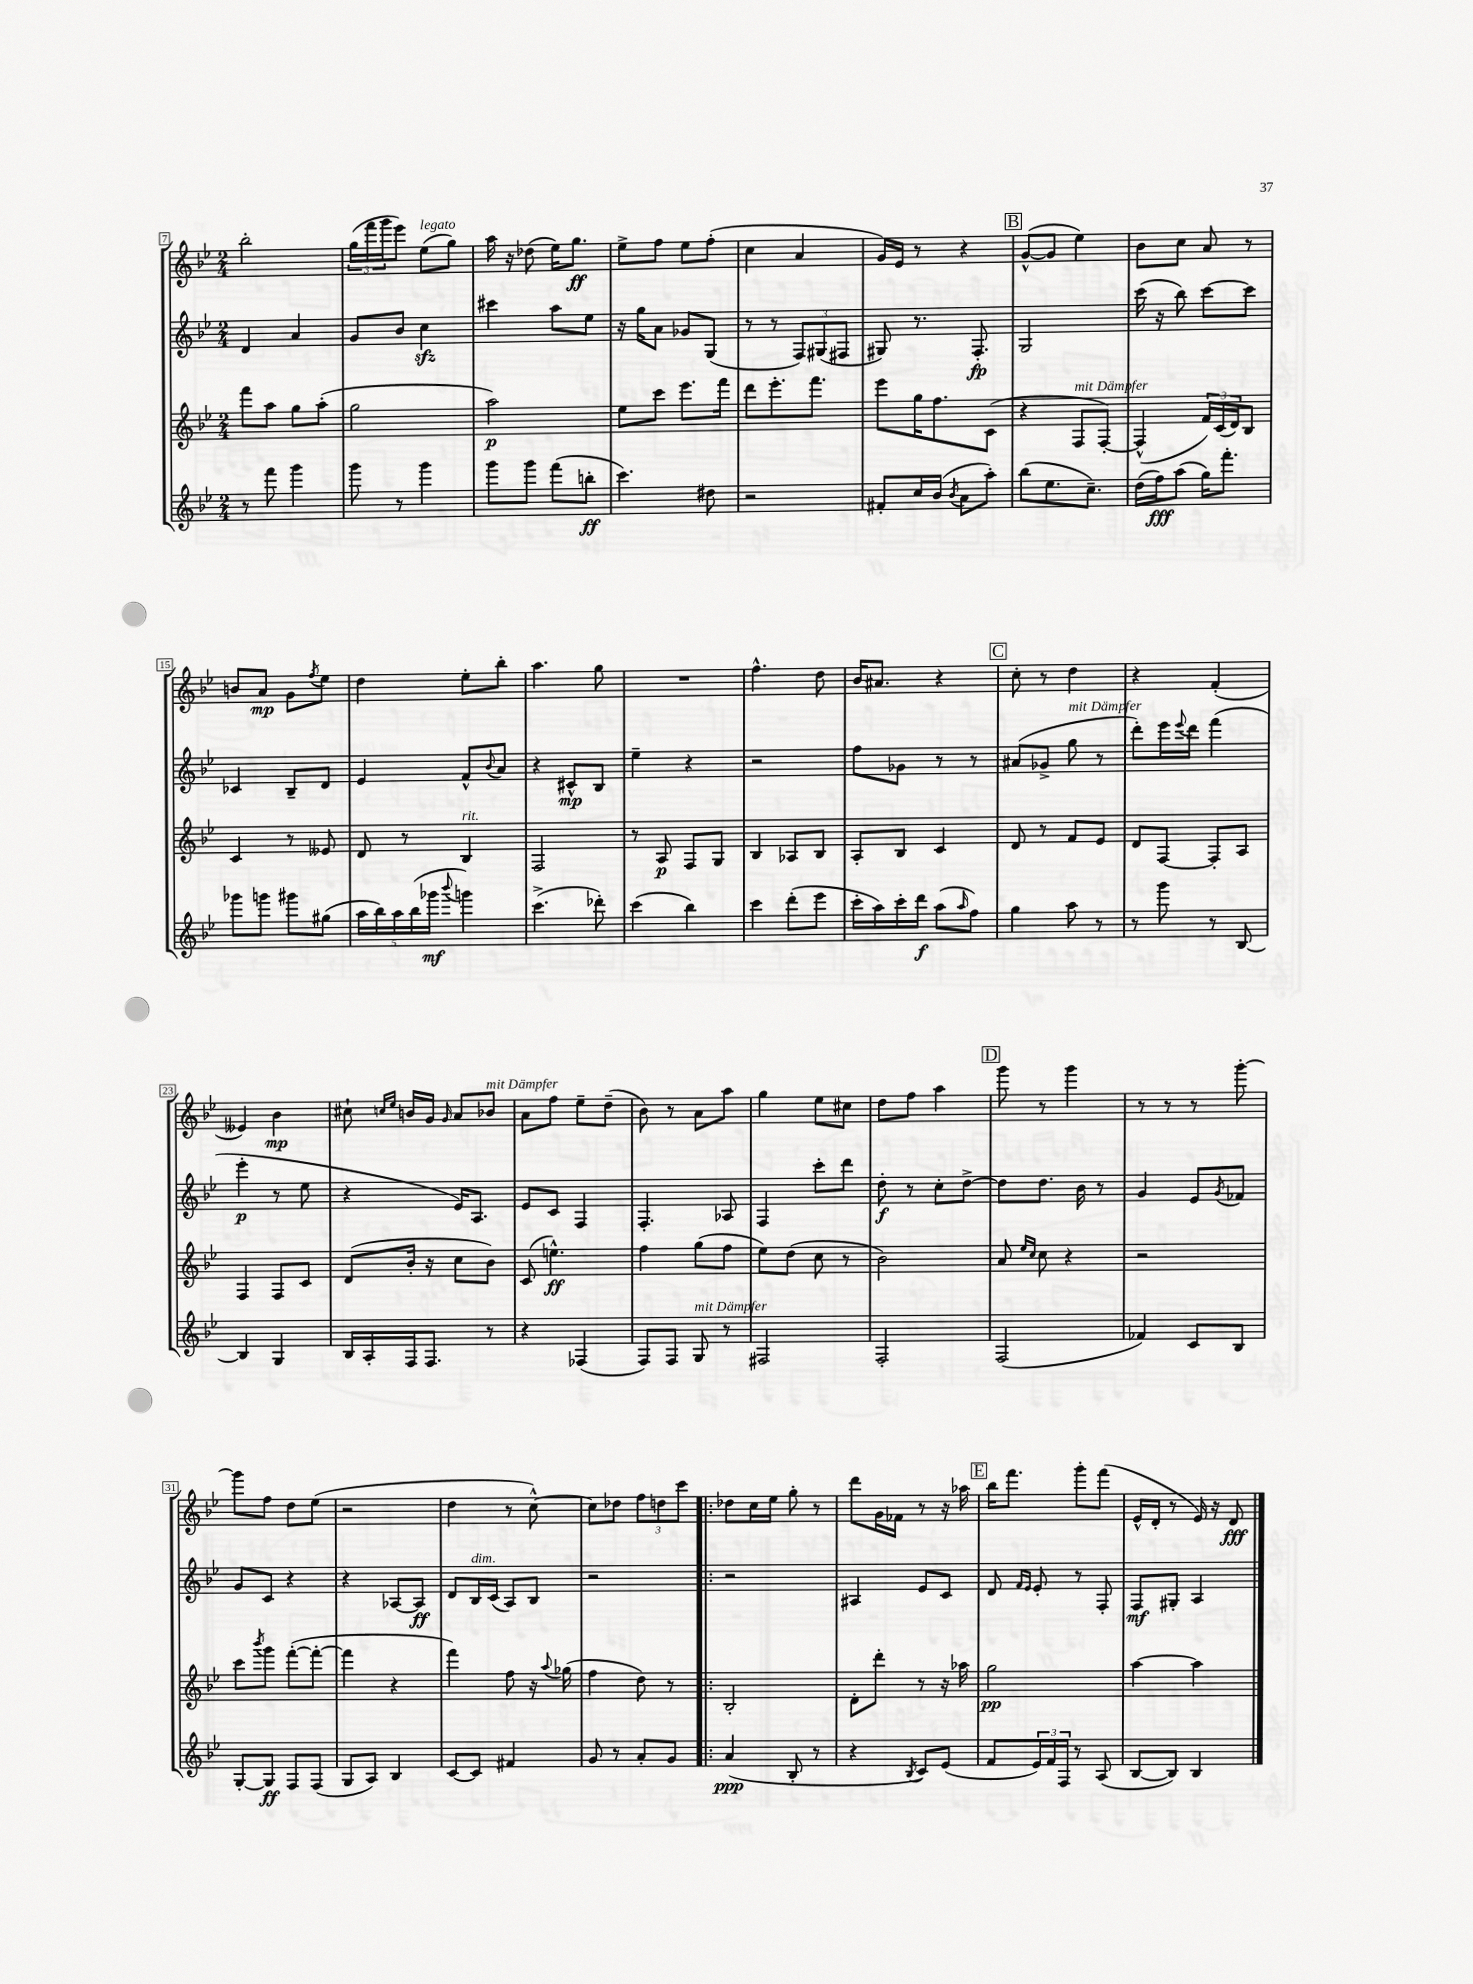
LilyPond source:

<<
\new StaffGroup <<
\new Staff = "s0" {
    \clef treble \key bes \major \numericTimeSignature \time 2/4
    bes''2-. |
    \tuplet 3/2 { g''16( f'''16 g'''16 } ees'''8) ees''8^\markup { \italic "legato" }( g''8) |
    a''16 r16 des''8( ees''16) g''8.\ff |
    ees''8-> f''8 ees''8 f''8-.( |
    c''4 a'4 |
    g'16) ees'16 r8 r4 |
    \mark \markup { \box "B" } g'8~-^( g'8 ees''4) |
    bes'8 c''8 a'8 r8 |
    b'8 a'8\mp g'8 \acciaccatura { f''8 } ees''8 |
    d''4 ees''8-. bes''8-. |
    a''4. g''8 |
    R2 |
    f''4.-^ d''8 |
    bes'16 ais'8. r4 |
    \mark \markup { \box "C" } c''8-. r8 d''4 |
    r4 f'4-.( |
    eeses'4) bes'4\mp |
    cis''8-! \grace { c''16 ees''16 } b'16 g'16 \grace { g'16 } a'8 bes'8^\markup { \italic "mit Dämpfer" } |
    a'8 f''8 ees''8-- d''8--( |
    bes'8) r8 a'8 a''8 |
    g''4 ees''8 cis''8 |
    d''8 f''8 a''4 |
    \mark \markup { \box "D" } g'''8 r8 g'''4 |
    r8 r8 r8 g'''8~-. |
    g'''8 f''8 d''8 ees''8( |
    r2 |
    d''4 r8 c''8~-^) |
    c''8 des''8 \tuplet 3/2 { f''8 d''8 c'''8 } |
    \bar ".|:" des''8 c''16 ees''16 g''8-. r8 |
    d'''8 g'16 fes'16 r8 r16 aes''16 |
    \mark \markup { \box "E" } bes''16 f'''8. g'''8-. f'''8( |
    ees'16-^ d'16-. r8 ees'16) r16 d'8\fff \bar "|." |
}
\new Staff = "s1" {
    \clef treble \key bes \major \numericTimeSignature \time 2/4
    d'4 a'4 |
    g'8 bes'8 c''4\sfz |
    cis'''4 a''8 ees''8 |
    r16 g''16 a'8 ges'8 g8( |
    r8 r8 \tuplet 3/2 { f8) gis8( fis8 } |
    gis8) r8. f8.-.\fp |
    \mark \markup { \box "B" } g2 |
    c'''16( r16 bes''8) c'''8~ c'''8 |
    ces'4 bes8-- d'8 |
    ees'4 f'8-^ \appoggiatura { bes'8 } a'8 |
    r4 cis'8-^\mp bes8 |
    ees''4-- r4 |
    r2 |
    f''8 ges'8 r8 r8 |
    \mark \markup { \box "C" } ais'8( ges'8-> g''8^\markup { \italic "mit Dämpfer" } r8 |
    d'''8-.) ees'''16 \appoggiatura { ees'''8 } d'''16 f'''4( |
    ees'''4-.\p r8 ees''8 |
    r4 ees'16) a8. |
    ees'8 c'8 f4 |
    f4.-. aes8 |
    f4 c'''8-. d'''8 |
    d''8-.\f r8 c''8-. d''8~-> |
    \mark \markup { \box "D" } d''8 d''8. bes'16 r8 |
    g'4 ees'8 \acciaccatura { g'8 } fes'8 |
    g'8 c'8 r4 |
    r4 aes8~ aes8\ff |
    d'8 bes16^\markup { \italic "dim." } c'16( a8) bes8 |
    r2 |
    \bar ".|:" r2 |
    ais4 ees'8 c'8 |
    \mark \markup { \box "E" } d'8 \grace { f'16 ees'16 } ees'8-. r8 f8-. |
    f8\mf gis8-. a4 \bar "|." |
}
\new Staff = "s2" {
    \clef treble \key bes \major \numericTimeSignature \time 2/4
    f'''8 a''8 g''8 a''8-.( |
    g''2 |
    a''2\p) |
    ees''8 c'''8 ees'''8. f'''16 |
    d'''8 ees'''8.-. f'''8. |
    ees'''8 g''16 f''8. c'8( |
    \mark \markup { \box "B" } r4 f8^\markup { \italic "mit Dämpfer" } f8~-.) |
    f4-^( \tuplet 3/2 { f'16) c'16( d'16) } bes8 |
    c'4 r8 eeses'8 |
    d'8 r8 bes4^\markup { \italic "rit." } |
    f2 |
    r8 a8\p f8 g8 |
    bes4 aes8 bes8 |
    a8-. bes8 c'4 |
    \mark \markup { \box "C" } d'8 r8 f'8 ees'8 |
    d'8 f8~ f8-. a8 |
    f4 f8 c'8 |
    d'8( bes'16-. r16 c''8 bes'8) |
    c'8( e''4.-^\ff) |
    f''4 g''8( f''8 |
    ees''8) d''8( c''8 r8 |
    bes'2) |
    \mark \markup { \box "D" } a'8 \grace { ees''16 c''16 } c''8 r4 |
    r2 |
    c'''8 \acciaccatura { bes'''8 } g'''8 f'''8~-.( f'''8~-. |
    f'''4 r4 |
    f'''4) f''8 r16 \appoggiatura { a''8 } ges''16( |
    f''4 d''8) r8 |
    \bar ".|:" bes2-. |
    d'8-. d'''8-. r8 r16 aes''16 |
    \mark \markup { \box "E" } g''2\pp |
    a''4~ a''4 \bar "|." |
}
\new Staff = "s3" {
    \clef treble \key bes \major \numericTimeSignature \time 2/4
    r8 f'''8 g'''4 |
    g'''8 r8 g'''4 |
    g'''8 g'''8 f'''8( b''8-.\ff |
    c'''4.) dis''8 |
    r2 |
    fis'8-. c''16 bes'16( \acciaccatura { bes'8 } a'8 a''8-.) |
    \mark \markup { \box "B" } bes''8( ees''8. c''8.--) |
    d''16( f''16\fff) a''8( g''16) f'''8.-. |
    ges'''8 g'''8 gis'''8 gis''8( |
    \tuplet 5/4 { a''16 bes''16) a''16 bes''16( ges'''16\mf } \appoggiatura { bes'''8 } g'''4) |
    c'''4.->( des'''8-.) |
    c'''4( bes''4) |
    c'''4 d'''8-.( ees'''8 |
    c'''16-. a''16) c'''16-. d'''16\f a''8( \grace { a''16 } f''8) |
    \mark \markup { \box "C" } g''4 a''8 r8 |
    r8 g'''8 r8 bes8~ |
    bes4 g4 |
    bes16 a16-. f16 f8. r8 |
    r4 fes4( |
    f8) f8 g8^\markup { \italic "mit Dämpfer" } r8 |
    fis2 |
    f2-. |
    \mark \markup { \box "D" } f2( |
    fes'4) c'8 bes8 |
    g8~-. g8\ff f8 f8( |
    g8 a8) bes4 |
    c'8~ c'8 fis'4 |
    g'8 r8 a'8-. g'8 |
    \bar ".|:" a'4\ppp( bes8-. r8 |
    r4 \acciaccatura { bes8 } c'8) ees'8( |
    \mark \markup { \box "E" } f'8 \tuplet 3/2 { ees'16) f'16 f16 } r8 a8( |
    bes8~ bes8) bes4 \bar "|." |
}
>>
>>
\layout { \context { \Score currentBarNumber = #7 \override BarNumber.stencil = #(make-stencil-boxer 0.1 0.3 ly:text-interface::print) } }
